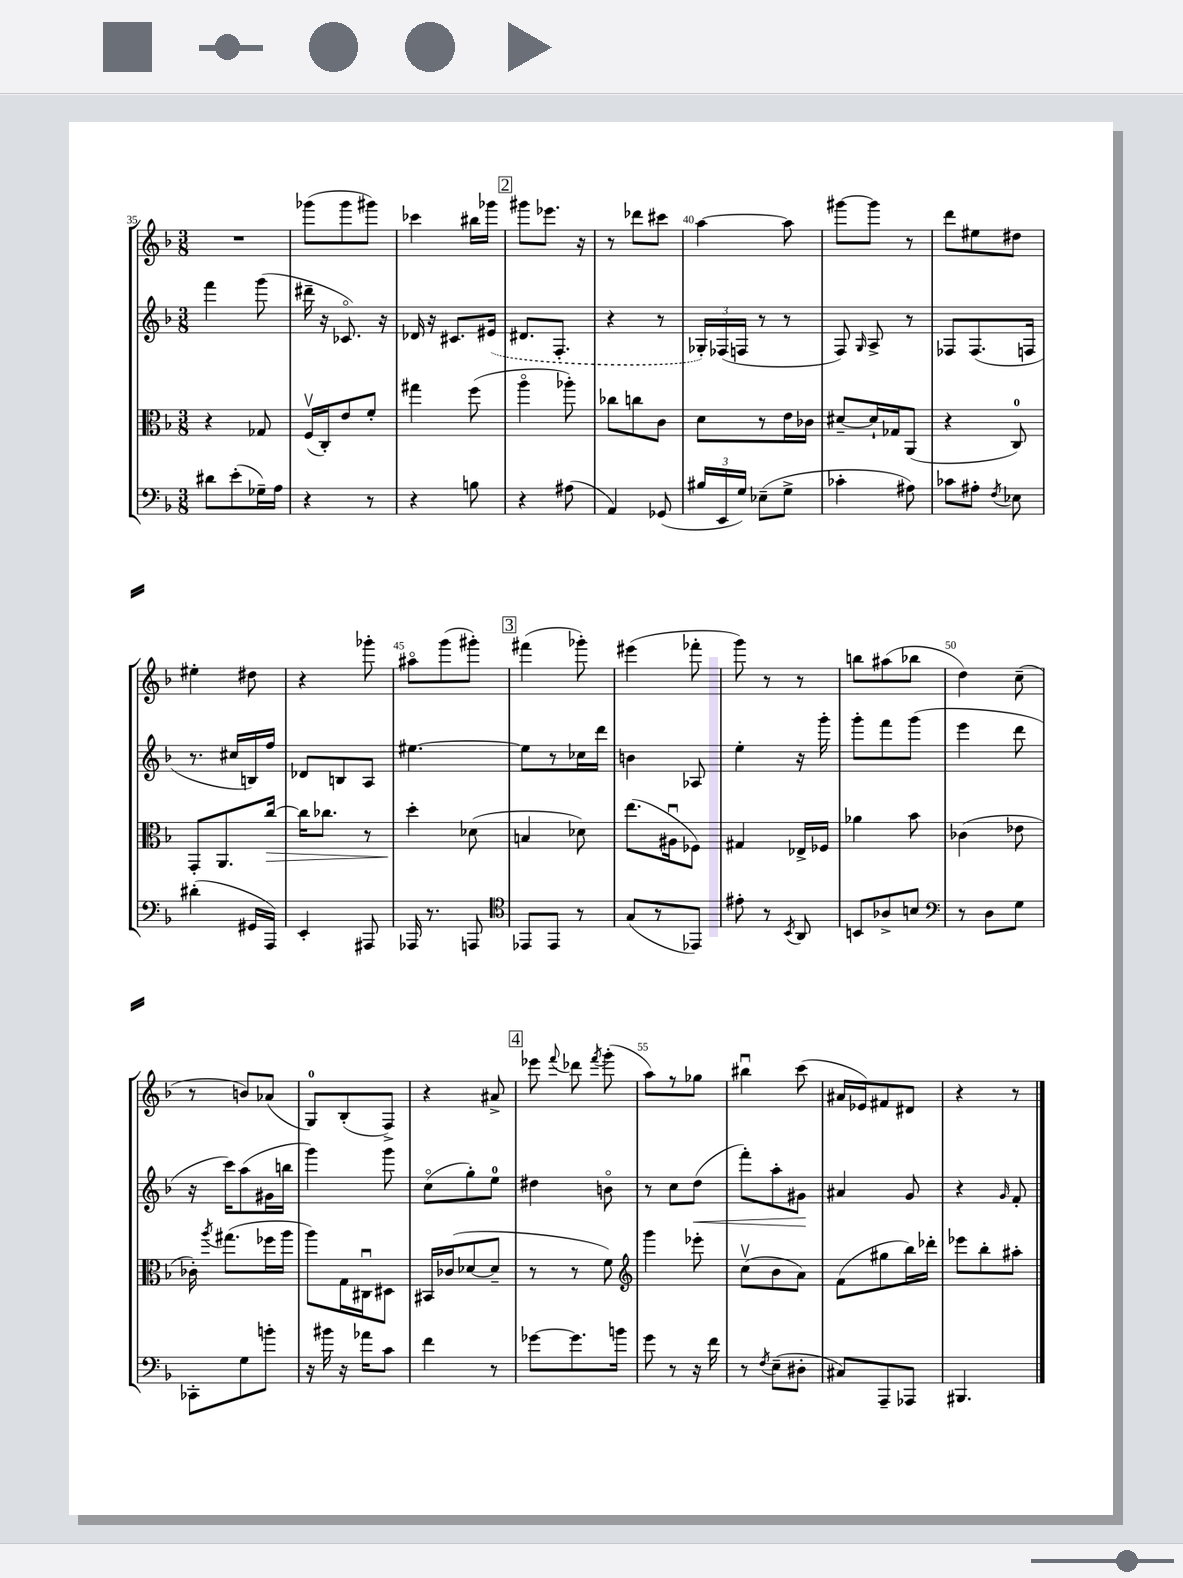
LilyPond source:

<<
\new StaffGroup <<
\new Staff = "s0" {
    \clef treble \key f \major \numericTimeSignature \time 3/8
    \autoBeamOff R4. |
    ges'''8[( ges'''8 gis'''8]) |
    ces'''4 bis''16[ ges'''16] |
    \mark \markup { \box "2" } gis'''8[ ees'''8.] r16 |
    r8 des'''8[ cis'''8] |
    a''4~ a''8 |
    gis'''8[~ gis'''8] r8 |
    d'''8[ eis''8 dis''8] |
    eis''4-. dis''8 |
    r4 ges'''8-. |
    ais''8[\flageolet g'''8( gis'''8]-.) |
    \mark \markup { \box "3" } fis'''4( ges'''8-.) |
    eis'''4( fes'''8-. |
    g'''8) r8 r8 |
    b''8[ ais''8( bes''8] |
    d''4) c''8--( |
    r8 b'8[) aes'8]( |
    g8[-0) bes8-.( f8]->) |
    r4 ais'8-> |
    \mark \markup { \box "4" } ees'''8 \appoggiatura { f'''8 } des'''8 \acciaccatura { f'''8 } g'''8-.( |
    a''8[) r8 ges''8] |
    bis''4\downbow c'''8( |
    ais'16[ ees'16) fis'8 dis'8] |
    r4 r8 \bar "|." |
}
\new Staff = "s1" {
    \clef treble \key f \major \numericTimeSignature \time 3/8
    \autoBeamOff f'''4 g'''8( |
    dis'''16-- r16 ces'8.\flageolet) r16 |
    des'16 r16 cis'8.[ \once \slurDashed eis'16]( |
    \mark \markup { \box "2" } dis'8.[ f8.]-. |
    r4 r8 |
    \tuplet 3/2 { ges16[-.) fes16( f16] } r8 r8 |
    f8) \grace { g16 } a8-> r8 |
    fes8[ fes8.( f16] |
    r8. cis''16[ b16) f''16] |
    des'8[ b8 a8] |
    eis''4.~ |
    \mark \markup { \box "3" } eis''8[ r8 ces''16 d'''16] |
    b'4 aes8 |
    e''4-. r16 g'''16-. |
    g'''8[-. f'''8 g'''8]( |
    e'''4 d'''8 |
    r16 c'''16[) a''8( gis'16 b''16] |
    g'''4) g'''8 |
    c''8[\flageolet( g''8-.) e''8]-0 |
    \mark \markup { \box "4" } dis''4 b'8\flageolet |
    r8 c''8[ d''8]\<( |
    f'''8[-.) a''8-. gis'8]\! |
    ais'4 g'8 |
    r4 \grace { g'16 } f'8-. \bar "|." |
}
\new Staff = "s2" {
    \clef alto \key f \major \numericTimeSignature \time 3/8
    \autoBeamOff r4 ges8 |
    f16[\upbow( c16-.) e'8 f'8]-. |
    gis''4 f''8( |
    \mark \markup { \box "2" } a''4\flageolet aes''8-.) |
    ces''8[ c''8 c'8] |
    d'8[ r8 e'16 ces'16] |
    dis'8[~-- dis'16-! ges16 a,8]( |
    r4 c8-0) |
    g,8[-. a,8. c''16]~\> |
    c''16[ ces''8.] r8 |
    d''4-.\! des'8( |
    \mark \markup { \box "3" } b4 des'8) |
    e''8.[( ais16\downbow fes8]) |
    gis4 ees16[-> fes16] |
    aes'4 bes'8 |
    ces'4( ees'8 |
    ces'16-.) \acciaccatura { a''8 } gis''8.[( fes''16 a''16] |
    a''8[) g16 cis16\downbow dis8] |
    bis,16[ ces'16( des'8~ des'8]-- |
    \mark \markup { \box "4" } r8 r8 f'8) |
    \clef treble g'''4 ees'''8-. |
    c''8[\upbow( bes'8 a'8]) |
    f'8[( gis''8 bes''16) des'''16]-. |
    ees'''8[ bes''8-. ais''8]-. \bar "|." |
}
\new Staff = "s3" {
    \clef bass \key f \major \numericTimeSignature \time 3/8
    \autoBeamOff dis'8[ e'8-.( ges16--) a16] |
    r4 r8 |
    r4 b8 |
    \mark \markup { \box "2" } r4 ais8( |
    a,4) ges,8( |
    \tuplet 3/2 { bis16[ e,16 g16]) } ees8[--( g8]-> |
    ces'4-. ais8) |
    ces'8[ ais8]-. \acciaccatura { f8 } ees8 |
    dis'4-.( gis,16[ a,,16]) |
    e,4-. ais,,8 |
    aes,,16 r8. a,,8 |
    \mark \markup { \box "3" } \clef tenor ees,8[ ees,8] r8 |
    g8[( r8 ees,8]) |
    eis'8-. r8 \acciaccatura { bes,8 } a,8 |
    b,8[ aes8-> b8] |
    \clef bass r8 d8[ g8] |
    ces,8[-. g8 b'8]-. |
    r16 bis'16 r16 aes'16[ c'8] |
    f'4 r8 |
    \mark \markup { \box "4" } ges'8[~ ges'8. b'16] |
    g'8 r8 r16 f'16 |
    r8 \acciaccatura { f8 } e8[--( dis8]-. |
    cis8[) a,,8-- aes,,8] |
    bis,,4. \bar "|." |
}
>>
>>
\layout { \context { \Score currentBarNumber = #35 \override BarNumber.break-visibility = ##(#f #t #t) barNumberVisibility = #(every-nth-bar-number-visible 5) } }
